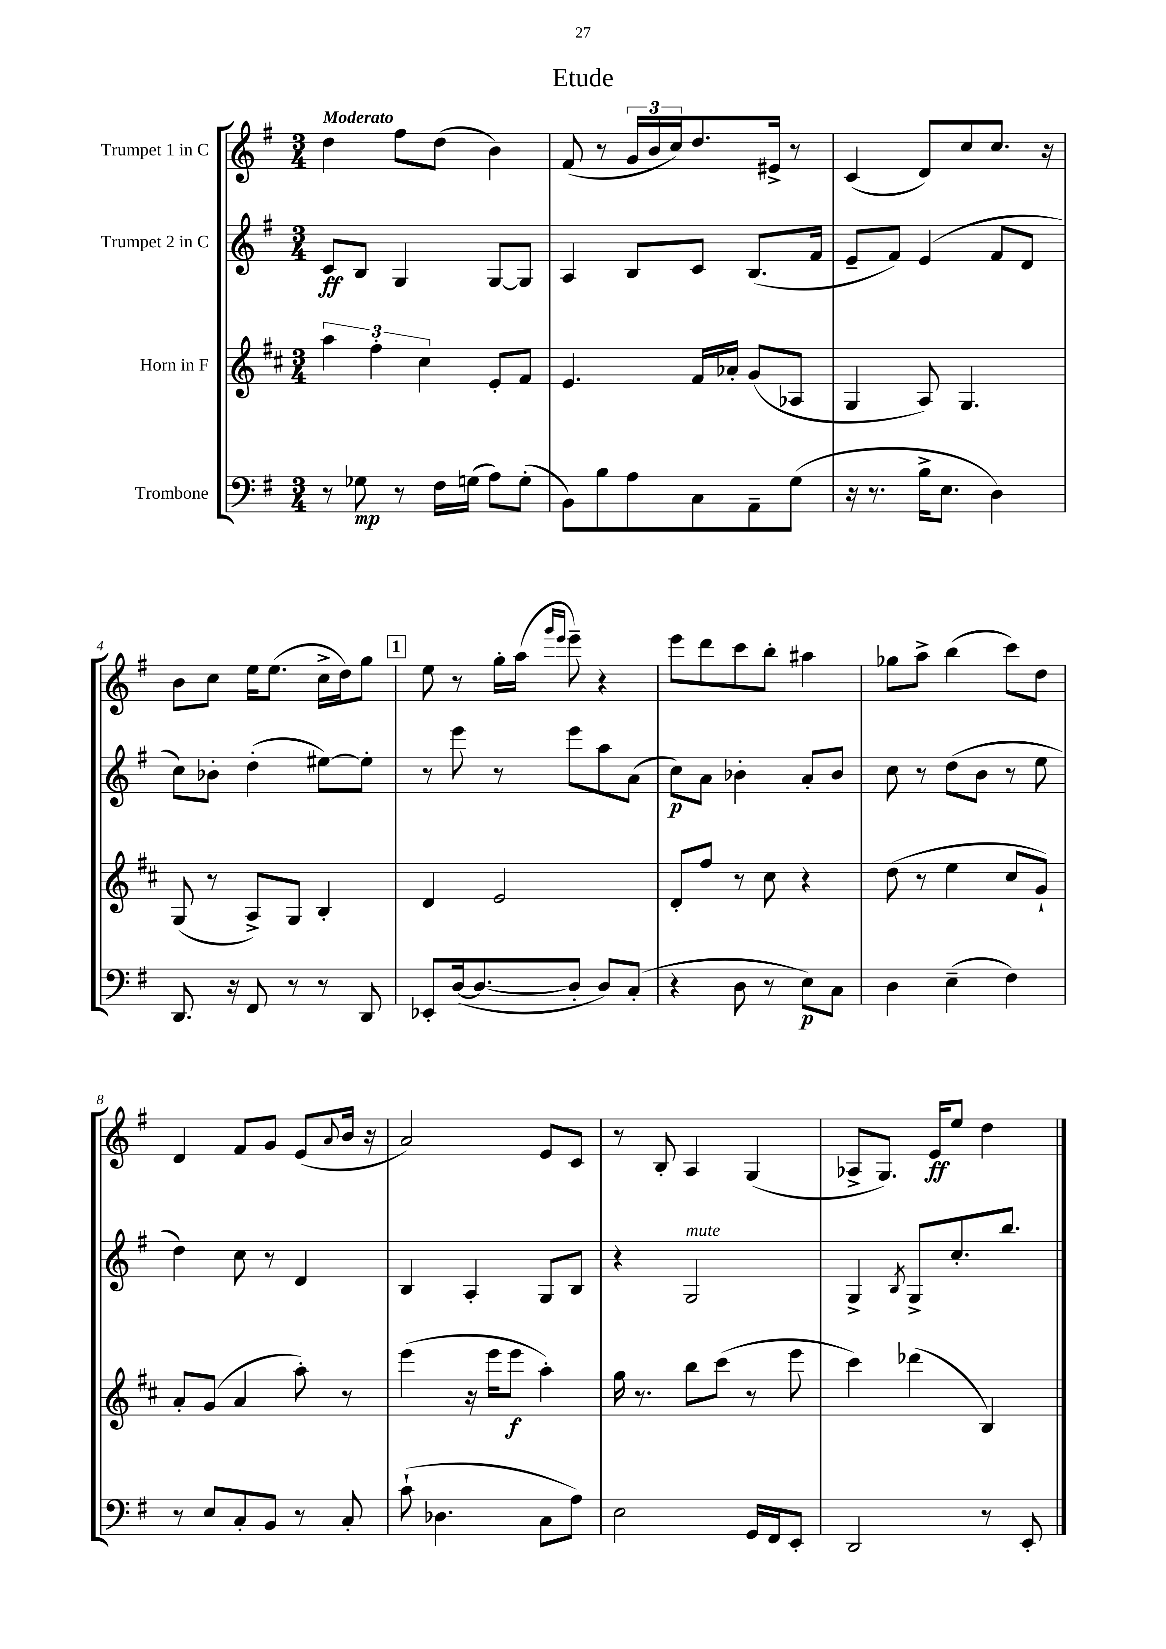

**kern	**kern	**kern	**kern
*staff4	*staff3	*staff2	*staff1
*clefF4	*clefG2	*clefG2	*clefG2
*k[f#]	*k[f#c#]	*k[f#]	*k[f#]
*M3/4	*M3/4	*M3/4	*M3/4
8r	6aa	8c	4dd
8G-	.	8B	.
.	6ff#'	.	.
8r	.	4G	8ff#
.	6cc#	.	.
16F#	.	.	(8dd
(16G	.	.	.
8A)	8e'	[8G	4b)
(8G'	8f#	8G]	.
=	=	=	=
8BB)	4.e	4A	(8f#
8B	.	.	8r
8A	.	8B	24g
.	.	.	24b
.	.	.	24cc)
8C	16f#	8c	8.dd
.	16a-'	.	.
8AA~	(8g	(8.B	.
.	.	.	16e#^
(8G	8A-	.	8r
.	.	16f#	.
=	=	=	=
16r	4G	8e~	(4c
8.r	.	.	.
.	.	8f#)	.
16B^	8A)	(4e	8d)
8.E	.	.	.
.	4.G	.	8cc
4D)	.	8f#	8.cc
.	.	8d	.
.	.	.	16r
=	=	=	=
8.DD	(8G	8cc)	8b
.	8r	8b-'	8cc
16r	.	.	.
8FF#	8A^)	(4dd'	16ee
.	.	.	(8.ee
8r	8G	.	.
8r	4B'	[8ee#)	16cc^
.	.	.	16dd)
8DD	.	8ee#']	8gg
=	=	=	=
8EE-'	4d	8r	8ee
([16D	.	8eee	8r
8.D_	.	.	.
.	2e	8r	16gg'
.	.	.	(16aa
.	.	.	16qqggg
.	.	.	16qqeee
8D']	.	8eee	8eee~)
8D)	.	8aa	4r
(8C'	.	(8a	.
=	=	=	=
4r	8d'	8cc)	8eee
.	8ff#	8a	8ddd
8D	8r	4b-'	8ccc
8r	8cc#	.	8bb'
8E)	4r	8a'	4aa#
8C	.	8b-	.
=	=	=	=
4D	(8dd	8cc	8gg-
.	8r	8r	8aa^
(4E~	4ee	(8dd	(4bb
.	.	8b	.
4F#)	8cc#	8r	8ccc)
.	8g`)	8ee	8dd
=	=	=	=
8r	8a'	4dd)	4d
8E	(8g	.	.
8C'	4a	8cc	8f#
8BB	.	8r	8g
8r	8aa')	4d	(8e
.	.	.	8qqa
8C'	8r	.	16b
.	.	.	16r
=	=	=	=
(8c`	(4eee	4B	2a)
4.D-	.	.	.
.	16r	4A'	.
.	16eee	.	.
.	8eee	.	.
8C	4aa')	8G	8e
8A)	.	8B	8c
=	=	=	=
2E	16gg	4r	8r
.	8.r	.	.
.	.	.	8B'
.	8bb	2G	4A
.	(8ccc#	.	.
16GG	8r	.	(4G
16FF#	.	.	.
8EE'	8eee	.	.
=	=	=	=
2DD	4ccc#)	4G^	8A-^
.	.	.	8.G)
.	.	8qB	.
.	(4ddd-	8G^	.
.	.	.	16e
.	.	8.cc'	8ee
8r	4B)	.	4dd
.	.	8.bb	.
8EE'	.	.	.
==	==	==	==
*-	*-	*-	*-
